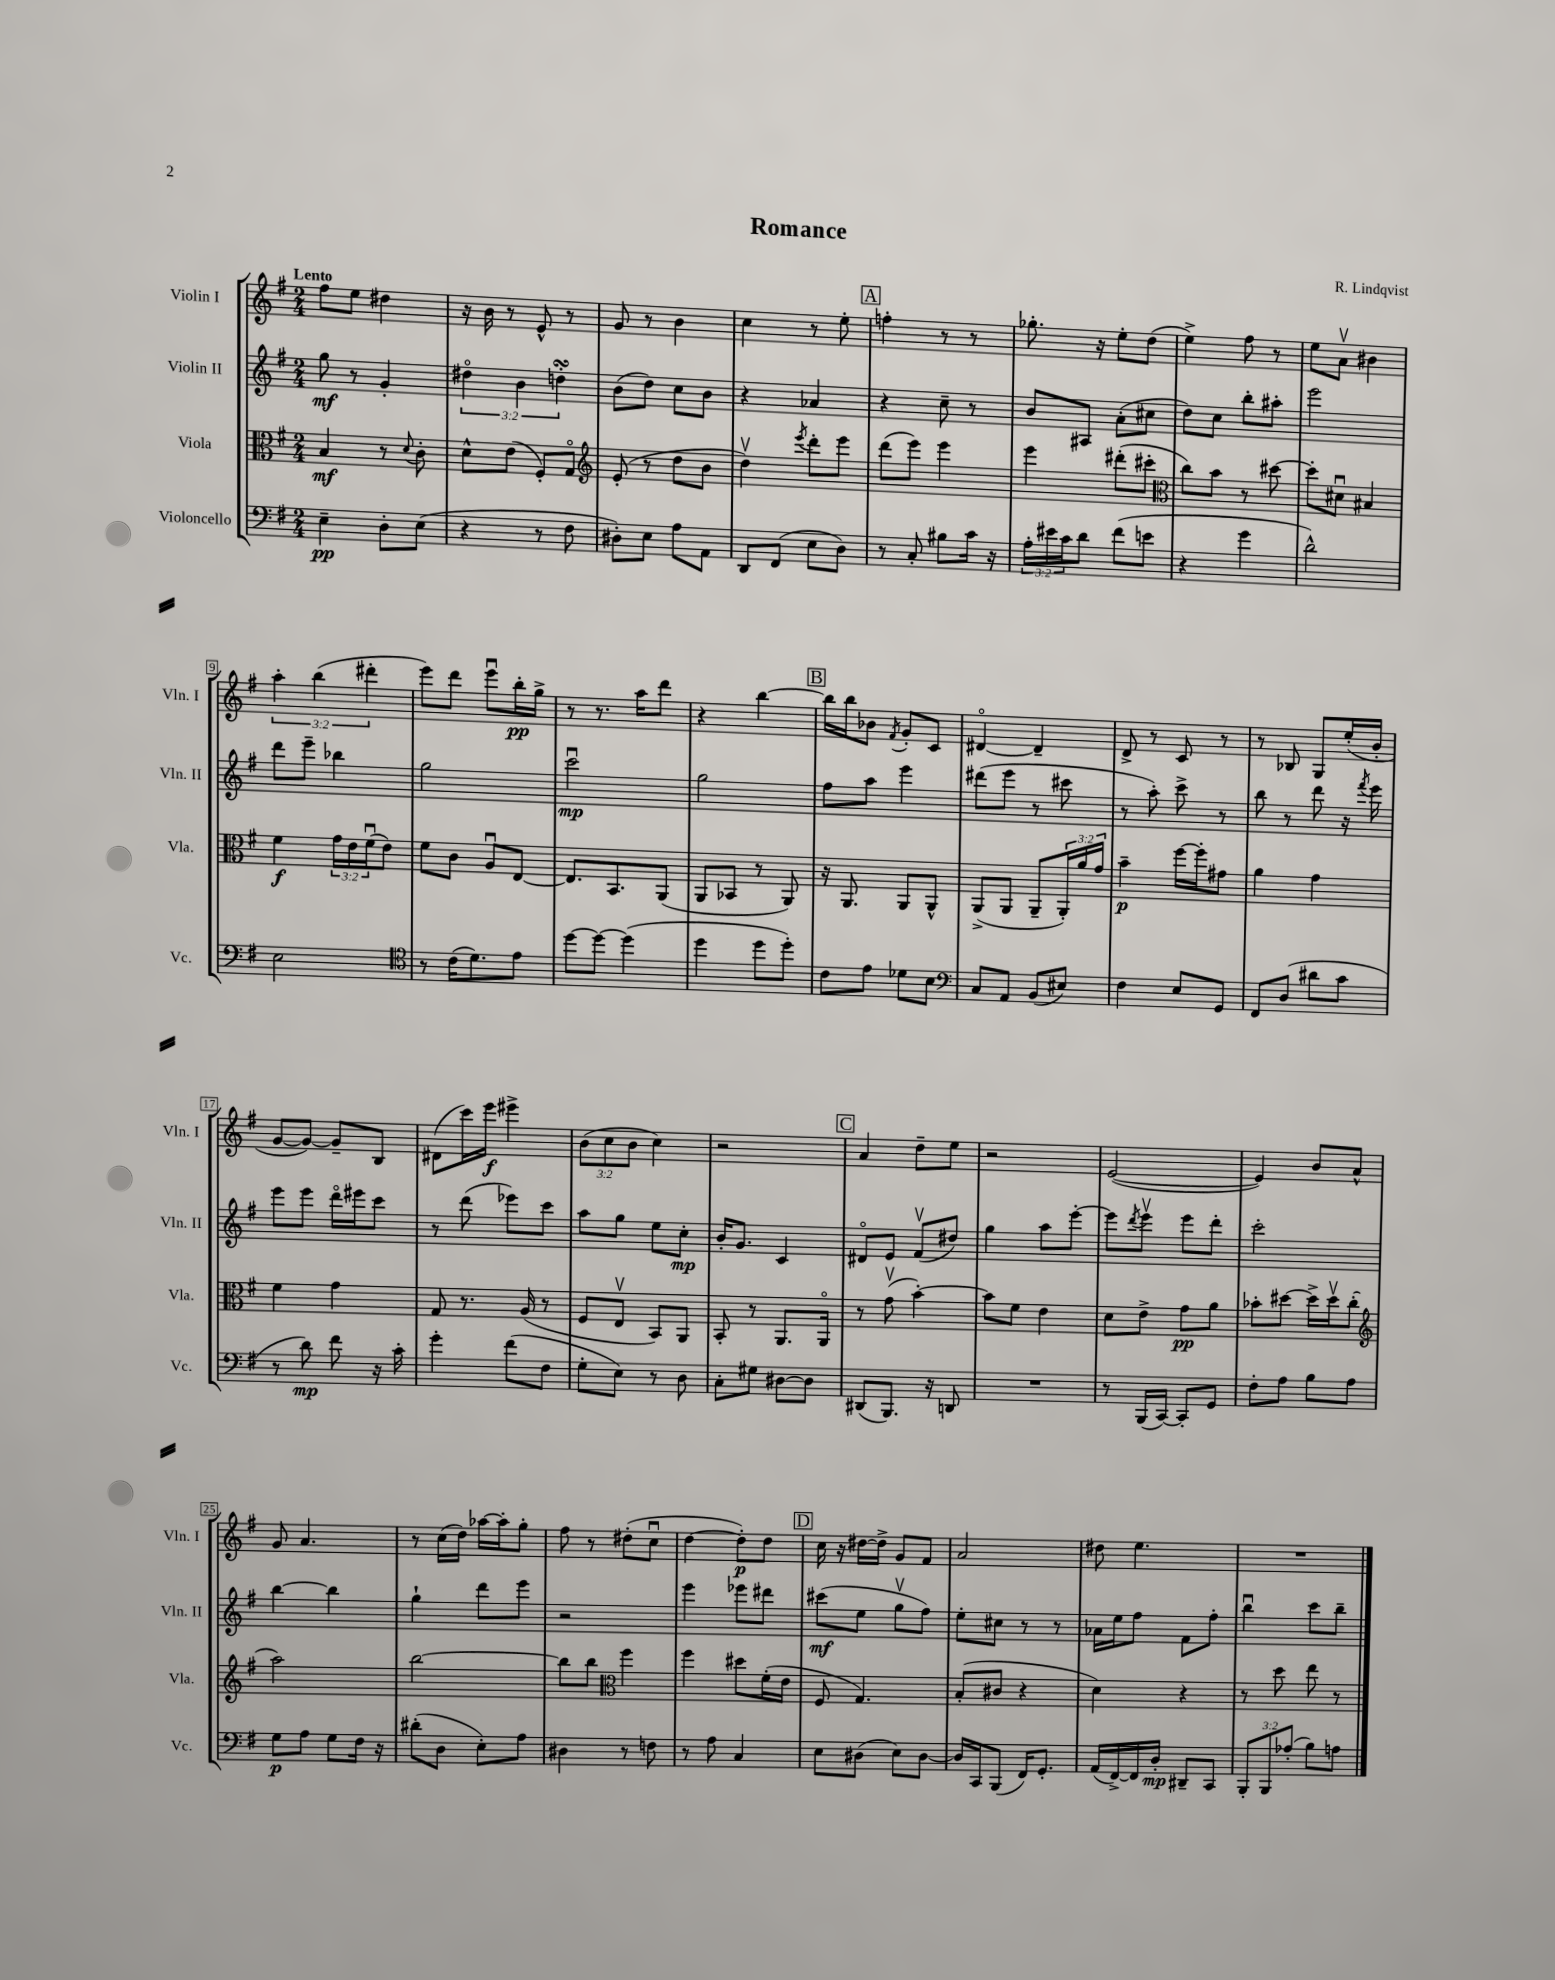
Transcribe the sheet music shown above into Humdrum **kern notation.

**kern	**dynam	**kern	**dynam	**kern	**dynam	**kern	**dynam
*part4	*part4	*part3	*part3	*part2	*part2	*part1	*part1
*staff4	*staff4	*staff3	*staff3	*staff2	*staff2	*staff1	*staff1
*I"Violoncello	*	*I"Viola	*	*I"Violin II	*	*I"Violin I	*
*I'Vc.	*	*I'Vla.	*	*I'Vln. II	*	*I'Vln. I	*
*clefF4	*	*clefC3	*	*clefG2	*	*clefG2	*
*k[f#]	*	*k[f#]	*	*k[f#]	*	*k[f#]	*
*M2/4	*	*M2/4	*	*M2/4	*	*M2/4	*
=1	=1	=1	=1	=1	=1	=1	=1
!	!	!	!	!	!	!LO:TX:a:B:t=Lento	!
4E~\	pp	4B/	mf	8gg\	mf	8ff#\L	.
.	.	.	.	8r	.	8ee\J	.
8D'\L	.	8r	.	4g'/	.	4dd#X\	.
.	.	8qqd/	.	.	.	.	.
(8E\J	.	8c'\	.	.	.	.	.
=2	=2	=2	=2	=2	=2	=2	=2
4r	.	8d^^\L	.	6dd#X\	.	16r	.
.	.	.	.	.	.	16b\	.
.	.	(8e\J	.	.	.	8r	.
.	.	.	.	6b\	.	.	.
8r	.	8F#'/L)	.	.	.	8e^^/	.
.	.	.	.	6ddnsSSS'\	.	.	.
8F#\	.	8G/J	.	.	.	8r	.
=3	=3	=3	=3	=3	=3	=3	=3
*	*	*clefG2	*	*	*	*	*
8D#X'\L)	.	(8e'/	.	(8b\L	.	8g/	.
8E\J	.	8r	.	8dd\J)	.	8r	.
8A\L	.	8dd\L	.	8cc\L	.	4b\	.
8AA\J	.	8b\J	.	8b\J	.	.	.
=4	=4	=4	=4	=4	=4	=4	=4
8DD/L	.	4ddv\)	.	4r	.	4cc\	.
(8FF#/J	.	.	.	.	.	.	.
.	.	8qeee/	.	.	.	.	.
8E\L	.	8ddd'\L	.	4a-X/	.	8r	.
8D\J)	.	8eee\J	.	.	.	8ee'\	.
!!LO:REH:place=s1:t=A
=5	=5	=5	=5	=5	=5	=5	=5
8r	.	(8ddd\L	.	4r	.	4ffn'\	.
8C'/	.	8eee\J)	.	.	.	.	.
8B#X\L	.	4eee\	.	8cc~\	.	8r	.
16c\Jk	.	.	.	8r	.	8r	.
16r	.	.	.	.	.	.	.
=6	=6	=6	=6	=6	=6	=6	=6
24A'\LL	.	4eee\	.	8b/L	.	8.gg-X'\	.
24e#X\	.	.	.	.	.	.	.
24c\J	.	.	.	.	.	.	.
8d\J	.	.	.	8A#X/J	.	.	.
.	.	.	.	.	.	16r	.
(8f#\L	.	(8ddd#X'\L	.	(8a'\L	.	8ee'\L	.
8en\J	.	8ccc#X'\J	.	8cc#X\J	.	(8dd\J	.
=7	=7	=7	=7	=7	=7	=7	=7
*	*	*clefC3	*	*	*	*	*
4r	.	8cc\L)	.	8dd\L)	.	4ee^\)	.
.	.	8b\J	.	8cc\J	.	.	.
4g\	.	8r	.	8bb'\L	.	8ff#\	.
.	.	[8dd#X\	.	8aa#X'\J	.	8r	.
=8	=8	=8	=8	=8	=8	=8	=8
2d^^\)	.	8dd#'\L]	.	2eee\	.	8ee\L	.
.	.	8d#Xu\J	.	.	.	8av\J	.
.	.	4B#X/	.	.	.	4b#X\	.
!!LO:LB:g=z
=9	=9	=9	=9	=9	=9	=9	=9
2E\	.	4f#\	f	8ddd\L	.	6aa'\	.
.	.	.	.	8eee~\J	.	.	.
.	.	.	.	.	.	(6bb\	.
.	.	24g\LL	.	4bb-X\	.	.	.
.	.	24e\	.	.	.	.	.
.	.	(24f#u\J	.	.	.	6ddd#X'\	.
.	.	8e\J)	.	.	.	.	.
=10	=10	=10	=10	=10	=10	=10	=10
*clefC4	*	*	*	*	*	*	*
8r	.	8f#\L	.	2gg\	.	8eee\L)	.
(16c\KL	.	8c\J	.	.	.	8ddd\J	.
8.d\)	.	.	.	.	.	.	.
.	.	8Au/L	.	.	.	8eeeu\L	.
8e\J	.	[8E/J	.	.	.	16bb'\L	pp
.	.	.	.	.	.	16gg^\JJ	.
=11	=11	=11	=11	=11	=11	=11	=11
[8dd\L	.	8.E/L]	.	2cccu\	mp	8r	.
8dd\J_	.	.	.	.	.	8.r	.
.	.	8.BB/	.	.	.	.	.
(4dd\]	.	.	.	.	.	.	.
.	.	.	.	.	.	16aa\KL	.
.	.	(8AA/J	.	.	.	8ddd\J	.
=12	=12	=12	=12	=12	=12	=12	=12
4dd\	.	8AA/L	.	2gg\	.	4r	.
.	.	8BB-X/J	.	.	.	.	.
8dd\L	.	8r	.	.	.	[4bb\	.
8dd'\J)	.	8AA/)	.	.	.	.	.
!!LO:REH:place=s1:t=B
=13	=13	=13	=13	=13	=13	=13	=13
8c\L	.	16r	.	8ff#\L	.	16bb\LL]	.
.	.	8.AA/	.	.	.	16bb\J	.
8e\J	.	.	.	8aa\J	.	8b-X\J	.
.	.	.	.	.	.	8qf#/	.
8d-X\L	.	8AA/L	.	4eee\	.	8g'/L	.
8B\J	.	8AA^^/J	.	.	.	8c/J	.
=14	=14	=14	=14	=14	=14	=14	=14
*clefF4	*	*	*	*	*	*	*
8C/L	.	(8AA^/L	.	(8ddd#X\L	.	[4d#X/	.
8AA/J	.	8AA/J	.	8eee\J	.	.	.
(8BB/L	.	8AA~/L	.	8r	.	4d#~/]	.
8E#X/J)	.	24AA'/L)	.	8ccc#X\	.	.	.
.	.	24a/	.	.	.	.	.
.	.	24g/JJ	.	.	.	.	.
=15	=15	=15	=15	=15	=15	=15	=15
4F#\	.	4b~\	p	8r	.	8d^/	.
.	.	.	.	8aa'\)	.	8r	.
8E/L	.	[16ff#\LL	.	8ccc^\	.	8c/	.
.	.	16ff#'\J]	.	.	.	.	.
8GG/J	.	8g#X\J	.	8r	.	8r	.
=16	=16	=16	=16	=16	=16	=16	=16
8FF#/L	.	4a\	.	8bb\	.	8r	.
(8D/J	.	.	.	8r	.	8B-X/	.
8d#X\L	.	4g\	.	8ddd\	.	8G/L	.
8c\J	.	.	.	16r	.	(16ee'/L	.
.	.	.	.	8qfff#/	.	.	.
.	.	.	.	16eee\	.	16b'/JJ	.
!!LO:LB:g=z
=17	=17	=17	=17	=17	=17	=17	=17
8r	.	4f#\	.	8eee\L	.	[8g/L	.
8d\)	mp	.	.	8eee\J	.	8g/J_)	.
8f#\	.	4g\	.	16ddd\LL	.	8g~/L]	.
.	.	.	.	16eee#X\J	.	.	.
16r	.	.	.	8ccc\J	.	8B/J	.
16c'\	.	.	.	.	.	.	.
=18	=18	=18	=18	=18	=18	=18	=18
4g'\	.	8G/	.	8r	.	(8d#X\L	.
.	.	8.r	.	(8ddd\	.	16ccc\L)	.
.	.	.	.	.	.	16eee\JJ	f
(8f#\L	.	.	.	8eee-X\L)	.	4eee#X^\	.
.	.	(16A/	.	.	.	.	.
8F#\J	.	8r	.	8ccc\J	.	.	.
=19	=19	=19	=19	=19	=19	=19	=19
8G'\L	.	8F#/L	.	8aa\L	.	(12b\L	.
.	.	.	.	.	.	12cc\	.
8E\J)	.	8Ev/J	.	8gg\J	.	.	.
.	.	.	.	.	.	12b\J	.
8r	.	8BB/L)	.	8ee\L	.	4cc\)	.
8D\	.	8AA/J	.	8cc'\J	mp	.	.
=20	=20	=20	=20	=20	=20	=20	=20
8C'\L	.	8BB'/	.	16b'/KL	.	2r	.
.	.	.	.	8.g/J	.	.	.
8G#X\J	.	8r	.	.	.	.	.
[8D#X\L	.	8.AA/L	.	4c/	.	.	.
8D#\J]	.	.	.	.	.	.	.
.	.	16AA/Jk	.	.	.	.	.
!!LO:REH:place=s1:t=C
=21	=21	=21	=21	=21	=21	=21	=21
(8DD#X/L	.	8r	.	8d#X/L	.	4a/	.
8.BBB/J)	.	(8gv\	.	8e/J	.	.	.
.	.	[4b'\)	.	(8f#v/L	.	8dd~\L	.
16r	.	.	.	.	.	.	.
8DDn/	.	.	.	8dd#X/J)	.	8ee\J	.
=22	=22	=22	=22	=22	=22	=22	=22
2r	.	8b\L]	.	4gg\	.	2r	.
.	.	8f#\J	.	.	.	.	.
.	.	4e\	.	8aa\L	.	.	.
.	.	.	.	[8eee'\J	.	.	.
=23	=23	=23	=23	=23	=23	=23	=23
8r	.	8d\L	.	8eee\L]	.	([2e/	.
.	.	.	.	8qddd/	.	.	.
(16BBB/LL	.	8e^\J	.	8eeev\J	.	.	.
[16CC/JJ)	.	.	.	.	.	.	.
8CC'/L]	.	8g\L	pp	8eee\L	.	.	.
8GG/J	.	8a\J	.	8ddd'\J	.	.	.
=24	=24	=24	=24	=24	=24	=24	=24
8F#'\L	.	8b-X'\L	.	2ccc'\	.	4e/])	.
8A\J	.	[8dd#X\J	.	.	.	.	.
8B\L	.	16dd#^\LL]	.	.	.	8b/L	.
.	.	16dd#v\J	.	.	.	.	.
8A\J	.	(8cc'\J	.	.	.	8a^^/J	.
!!LO:LB:g=z
=25	=25	=25	=25	=25	=25	=25	=25
*	*	*clefG2	*	*	*	*	*
8G\L	p	2aa\)	.	[4bb\	.	8g/	.
8A\J	.	.	.	.	.	4.a/	.
8G\L	.	.	.	4bb\]	.	.	.
16F#\Jk	.	.	.	.	.	.	.
16r	.	.	.	.	.	.	.
=26	=26	=26	=26	=26	=26	=26	=26
(8d#X'\L	.	[2bb\	.	4gg`\	.	8r	.
8D\J	.	.	.	.	.	(16cc\LL	.
.	.	.	.	.	.	16dd\JJ)	.
8E'\L)	.	.	.	8ddd\L	.	[16aa-X\LL	.
.	.	.	.	.	.	16aa-'\J]	.
8A\J	.	.	.	8eee\J	.	8gg'\J	.
=27	=27	=27	=27	=27	=27	=27	=27
4D#X\	.	8bb\L]	.	2r	.	8ff#\	.
.	.	8bb\J	.	.	.	8r	.
*	*	*clefC3	*	*	*	*	*
8r	.	4ff#\	.	.	.	(8dd#X'\L	.
8Fn\	.	.	.	.	.	8ccu\J	.
=28	=28	=28	=28	=28	=28	=28	=28
8r	.	4ff#\	.	4eee\	.	[4dd\	.
8A\	.	.	.	.	.	.	.
4C/	.	8dd#X\L	.	8eee-X\L	.	8dd'\L])	p
.	.	(16f#'\L	.	8ddd#X\J	.	8dd\J	.
.	.	16e\JJ	.	.	.	.	.
!!LO:REH:place=s1:t=D
=29	=29	=29	=29	=29	=29	=29	=29
8E\L	.	8F#/	.	(8ccc#X\L	mf	16cc\	.
.	.	.	.	.	.	16r	.
(8D#X\J	.	4.G/)	.	8ee\J	.	[16dd#X\LL	.
.	.	.	.	.	.	16dd#^\JJ]	.
8E\L)	.	.	.	8ggv\L	.	8g/L	.
[8D#\J	.	.	.	8ff#\J)	.	8f#/J	.
=30	=30	=30	=30	=30	=30	=30	=30
16D#/LL]	.	(8B'/L	.	8ee'\L	.	2a/	.
16CC/J	.	.	.	.	.	.	.
(8BBB/J	.	8c#X/J	.	8cc#X\J	.	.	.
16FF#/KL)	.	4r	.	8r	.	.	.
8.GG'/J	.	.	.	.	.	.	.
.	.	.	.	8r	.	.	.
=31	=31	=31	=31	=31	=31	=31	=31
(16AA/LL	.	4d\)	.	16a-X\LL	.	8dd#X\	.
[16FF#^/)	.	.	.	16ee\J	.	.	.
16FF#/]	.	.	.	8ff#\J	.	4.ee\	.
16D'/JJ	mp	.	.	.	.	.	.
8DD#X~/L	.	4r	.	8f#\L	.	.	.
8CC/J	.	.	.	8ff#'\J	.	.	.
=32	=32	=32	=32	=32	=32	=32	=32
12BBB'/L	.	8r	.	4bbu\	.	2r	.
12BBB/	.	.	.	.	.	.	.
.	.	8dd\	.	.	.	.	.
(12A-X'/J	.	.	.	.	.	.	.
8B\L)	.	8ee\	.	8ccc\L	.	.	.
8An\J	.	8r	.	8bb~\J	.	.	.
==	==	==	==	==	==	==	==
*-	*-	*-	*-	*-	*-	*-	*-
